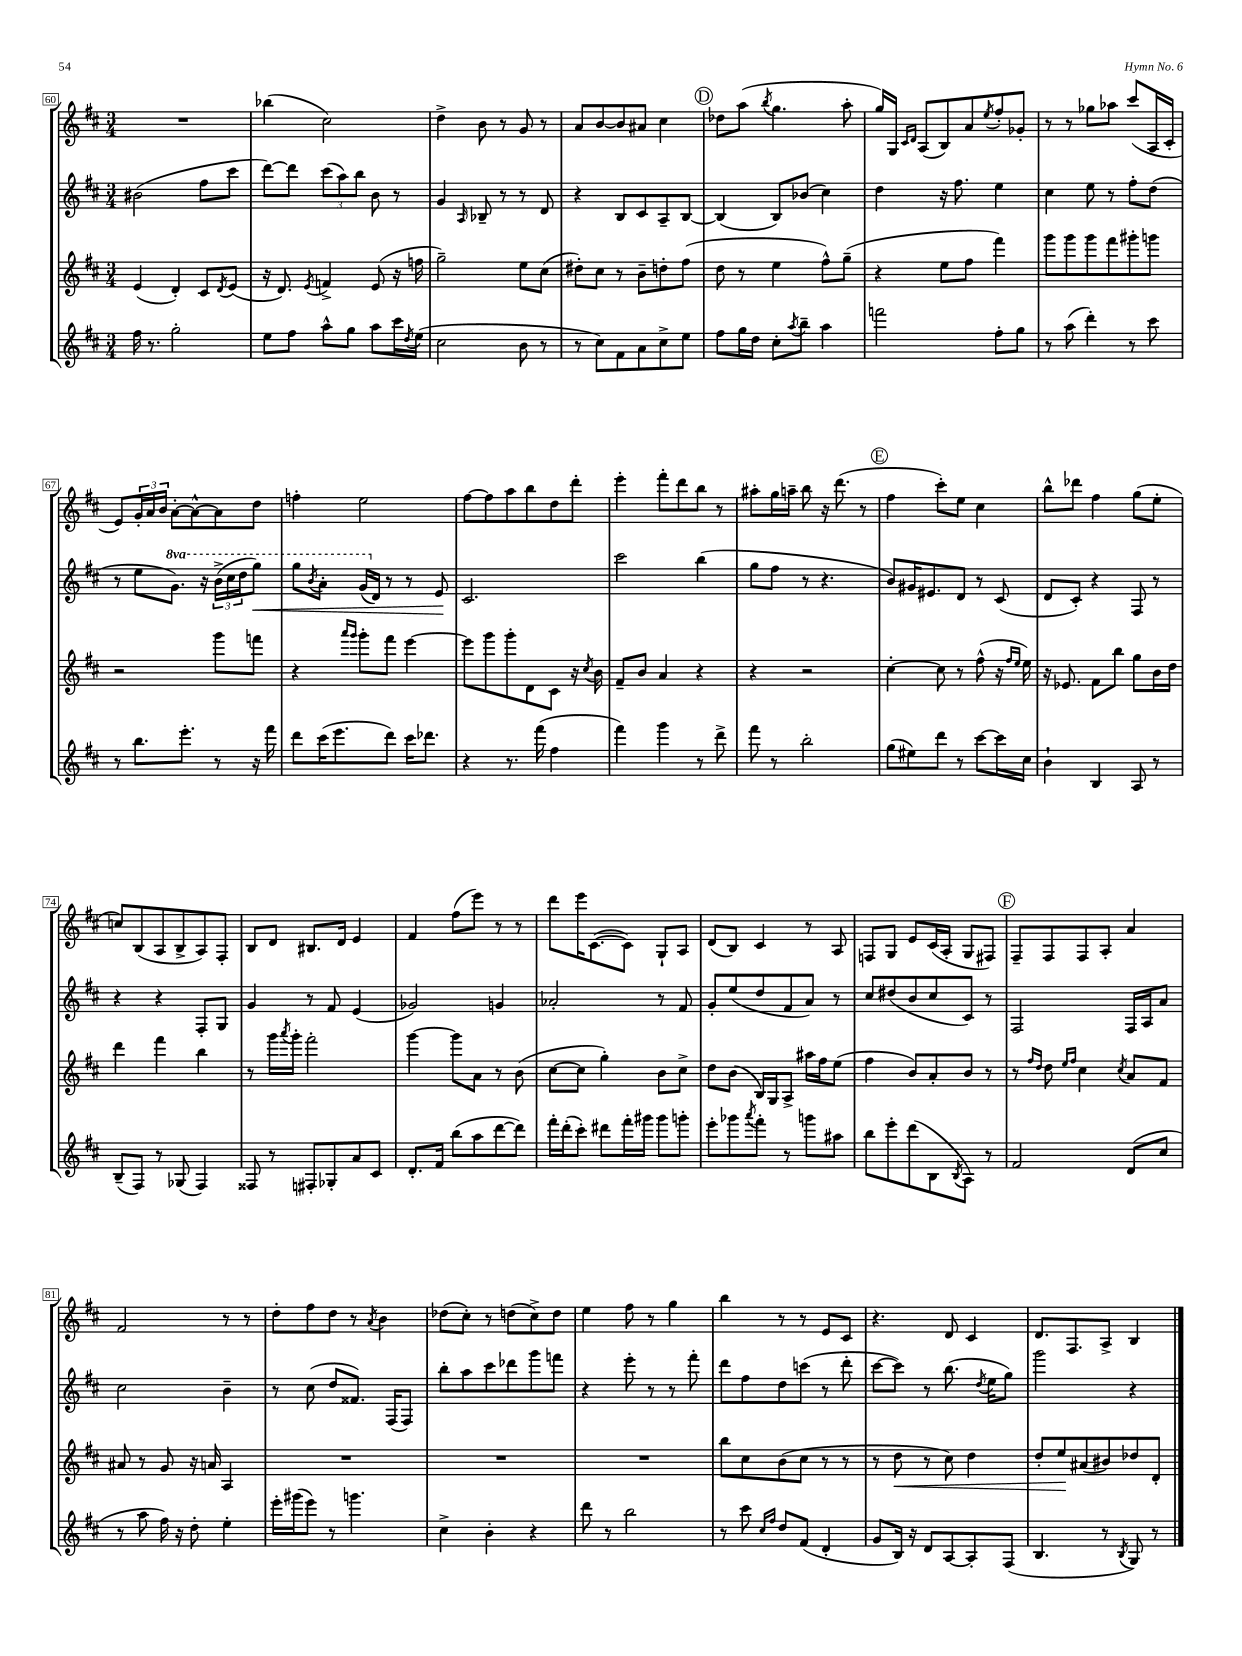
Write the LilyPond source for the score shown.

<<
\new StaffGroup <<
\new Staff = "s0" {
    \clef treble \key d \major \numericTimeSignature \time 3/4
    R2. |
    bes''4( cis''2) |
    d''4-> b'8 r8 g'8 r8 |
    a'8 b'8~ b'8 ais'8 cis''4 |
    \mark \markup { \circle "D" } des''8 a''8( \acciaccatura { b''8 } g''4. a''8-. |
    g''16) g16 \grace { cis'16 d'16 } a8( b8) a'8 \acciaccatura { e''8 } fis''8-. ges'8-. |
    r8 r8 ges''8 aes''8 cis'''8( a16 cis'16-. |
    e'8) \tuplet 3/2 { g'16-. a'16 b'16 } a'8~-. a'8~-^ a'8 d''8 |
    f''4-. e''2 |
    fis''8~ fis''8 a''8 b''8 d''8 d'''8-. |
    e'''4-. fis'''8-. d'''8 b''8 r8 |
    ais''8-. g''16 a''16-- b''8 r16 d'''8.( r8 |
    \mark \markup { \circle "E" } fis''4 cis'''8-.) e''8 cis''4 |
    b''8-^ des'''8 fis''4 g''8( e''8-. |
    c''8) b8( a8 b8-> a8) fis8-. |
    b8 d'8 bis8. d'16 e'4 |
    fis'4 fis''8( e'''8) r8 r8 |
    d'''8 e'''16 cis'8.~( cis'8) g8-! a8 |
    d'8( b8) cis'4 r8 a8 |
    f8 g8 e'8 cis'16( a16-. g8 fis8) |
    \mark \markup { \circle "F" } fis8-- fis8 fis8 a8-. a'4 |
    fis'2 r8 r8 |
    d''8-. fis''8 d''8 r8 \acciaccatura { a'8 } b'4 |
    des''8( cis''8-.) r8 d''8( cis''8->) d''8 |
    e''4 fis''8 r8 g''4 |
    b''4 r8 r8 e'8 cis'8 |
    r4. d'8 cis'4 |
    d'8. fis8. a8-> b4 \bar "|." |
}
\new Staff = "s1" {
    \clef treble \key d \major \numericTimeSignature \time 3/4 \set Staff.ottavationMarkups = #ottavation-simple-ordinals
    bis'2( fis''8 cis'''8 |
    d'''8~) d'''8 \tuplet 3/2 { cis'''8( a''8) b''8 } b'8 r8 |
    g'4 \grace { a16 } bes8-- r8 r8 d'8 |
    r4 b8 cis'8 a8-- b8~ |
    \mark \markup { \circle "D" } b4( b8) bes'8( cis''4) |
    d''4 r16 fis''8. e''4 |
    cis''4 e''8 r8 fis''8-. d''8( |
    r8 e''8 \ottava #1 g''8.) r16 \tuplet 3/2 { b''16->( cis'''16 d'''16 } g'''8\<) |
    g'''8 \acciaccatura { b''8 } a''8-. g''16( \ottava #0 d'16) r8 r8 e'8\! |
    cis'2. |
    cis'''2 b''4( |
    g''8 fis''8 r8 r4. |
    \mark \markup { \circle "E" } b'8) gis'16 eis'8. d'8 r8 cis'8( |
    d'8 cis'8-.) r4 fis8 r8 |
    r4 r4 fis8-. g8 |
    g'4 r8 fis'8 e'4( |
    ges'2) g'4 |
    aes'2-. r8 fis'8 |
    g'8-. e''8( d''8 fis'8 a'8) r8 |
    cis''8 dis''8( b'8 cis''8 cis'8) r8 |
    \mark \markup { \circle "F" } fis2 fis16 a16 a'8 |
    cis''2 b'4-- |
    r8 cis''8( d''8 fisis'8.) fis16( fis8) |
    b''8-. a''8 cis'''8 des'''8 g'''8 f'''8 |
    r4 e'''8-. r8 r8 fis'''8-. |
    d'''8 fis''8 d''8 c'''8( r8 d'''8-. |
    cis'''8~ cis'''8) r8 b''8.( \acciaccatura { d''8 } e''16 g''8) |
    g'''2 r4 \bar "|." |
}
\new Staff = "s2" {
    \clef treble \key d \major \numericTimeSignature \time 3/4
    e'4( d'4-.) cis'8 \acciaccatura { d'8 } e'8( |
    r16 d'8.) \acciaccatura { e'8 } f'4-> e'8( r16 f''16 |
    g''2--) e''8 cis''8( |
    dis''8-.) cis''8 r8 b'8-- d''8-. fis''8( |
    \mark \markup { \circle "D" } d''8 r8 e''4 fis''8-^) g''8--( |
    r4 e''8 fis''8 fis'''4) |
    g'''8 g'''8 g'''8 fis'''8 gis'''8-. g'''8 |
    r2 g'''8 f'''8 |
    r4 \grace { a'''16 g'''16 } g'''8-. fis'''8 e'''4~ |
    e'''8 g'''8 g'''8-. d'8 cis'8 r16 \acciaccatura { cis''8 } b'16 |
    fis'8-- b'8 a'4 r4 |
    r4 r2 |
    \mark \markup { \circle "E" } cis''4~-. cis''8 r8 fis''8-^( r16 \grace { fis''16 e''16 } e''16) |
    r16 ees'8. fis'8 b''8 g''8 b'16 d''16 |
    d'''4 fis'''4 b''4 |
    r8 g'''16 \acciaccatura { a'''8 } g'''16-. fis'''2-. |
    g'''4~ g'''8 a'8 r8 b'8( |
    cis''8~ cis''8 g''4-.) b'8 cis''8-> |
    d''8 b'8( b16) g16 a8-> ais''16 fis''16 e''8( |
    fis''4 b'8) a'8-. b'8 r8 |
    \mark \markup { \circle "F" } r8 \grace { fis''16 d''16 } d''8 \grace { e''16 fis''16 } cis''4 \acciaccatura { cis''8 } a'8 fis'8 |
    ais'8 r8 g'8 r16 a'16 a4 |
    R2. |
    R2. |
    R2. |
    b''8 cis''8 b'8( cis''8 r8 r8 |
    r8 d''8\< r8 cis''8) d''4 |
    d''8-. e''8\! ais'8( bis'8) des''8 d'8-. \bar "|." |
}
\new Staff = "s3" {
    \clef treble \key d \major \numericTimeSignature \time 3/4
    fis''16 r8. g''2-. |
    e''8 fis''8 a''8-^ g''8 a''8 cis'''16 \acciaccatura { d''8 } e''16( |
    cis''2 b'8 r8 |
    r8 cis''8) fis'8 a'8 cis''8-> e''8 |
    \mark \markup { \circle "D" } fis''8 g''16 d''16 cis''8-. \acciaccatura { a''8 } b''8-- a''4 |
    f'''2 fis''8-. g''8 |
    r8 a''8( d'''4-.) r8 cis'''8 |
    r8 b''8. e'''8.-. r8 r16 fis'''16 |
    d'''8 cis'''16( e'''8. d'''8) cis'''16 des'''8. |
    r4 r8. fis'''16( fis''4 |
    fis'''4) g'''4 r8 d'''8-> |
    fis'''8 r8 b''2-. |
    \mark \markup { \circle "E" } g''8( eis''8) d'''8 r8 cis'''8~ cis'''16 cis''16 |
    b'4-! b4 a8 r8 |
    b8--( fis8) r8 ges8( fis4) |
    fisis8 r8 fis8-. ges8-. a'8 cis'8 |
    d'8.-. fis'16 b''8( a''8 d'''8~ d'''8) |
    fis'''16-. d'''16-.( cis'''8-.) dis'''8 fis'''16-. gis'''16 gis'''8 g'''8-. |
    e'''8-. ges'''8 \acciaccatura { a'''8 } fis'''8-. r8 g'''8 ais''8 |
    b''8 e'''8-. d'''8( b8 \acciaccatura { b8 } a8) r8 |
    \mark \markup { \circle "F" } fis'2 d'8( cis''8 |
    r8 a''8 fis''16) r16 d''8-. e''4-. |
    e'''16-. gis'''16( e'''8) r8 g'''4. |
    cis''4-> b'4-. r4 |
    d'''8 r8 b''2 |
    r8 cis'''8 \grace { cis''16 fis''16 } d''8 fis'8( d'4-. |
    g'8 b16) r16 d'8 a8~ a8-. fis8( |
    b4. r8 \acciaccatura { b8 } g8) r8 \bar "|." |
}
>>
>>
\layout { \context { \Score currentBarNumber = #60 \override BarNumber.stencil = #(make-stencil-boxer 0.1 0.3 ly:text-interface::print) } }
